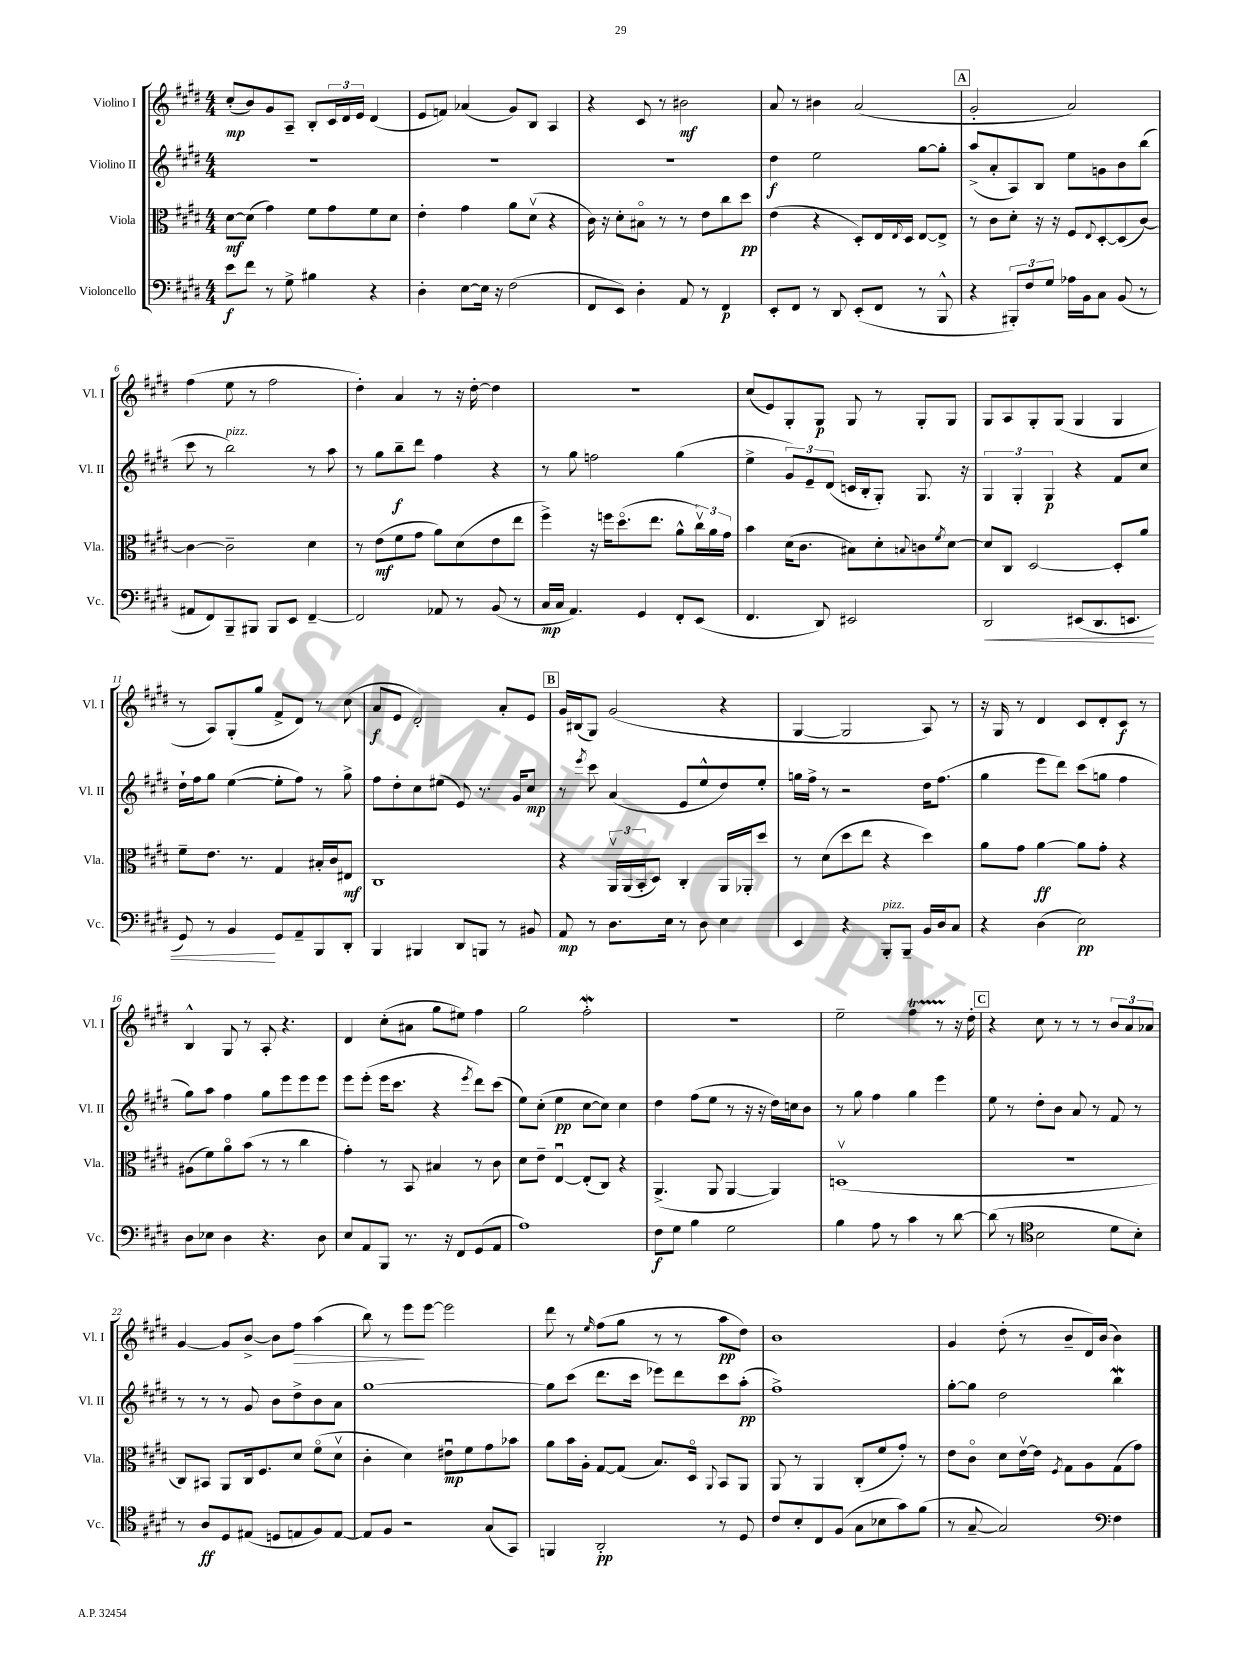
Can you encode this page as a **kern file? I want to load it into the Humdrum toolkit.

**kern	**kern	**kern	**kern
*staff4	*staff3	*staff2	*staff1
*clefF4	*clefC3	*clefG2	*clefG2
*k[f#c#g#d#]	*k[f#c#g#d#]	*k[f#c#g#d#]	*k[f#c#g#d#]
*M4/4	*M4/4	*M4/4	*M4/4
8e\L	[8d#\L	1r	(8cc#'/L
8f#\J	(8d#\]J	.	8b/)
8r	4g#\)	.	8g#/
8G#^\	.	.	8A~/J
4B#\	8f#\L	.	8B'/L
.	8g#\	.	24c#/L
.	.	.	24d#/
.	.	.	24e/JJ
4r	8f#\	.	(4d#/
.	8d#\J	.	.
=	=	=	=
4D#'\	4e'\	1r	8e/L
.	.	.	8f/J)
[8E\L	4g#\	.	(4a-/
16E\]Jk	.	.	.
16r	.	.	.
(2F#\	8a\L	.	8g#/L)
.	(8d#v\J	.	8B/J
.	4r	.	4A/
=	=	=	=
8FF#/L	16c#\)	1r	4r
.	16r	.	.
8EE/J)	8d#'\L	.	.
4D#'\	8B#o\J	.	8c#/
.	8r	.	8r
8AA/	8r	.	2b#\
8r	8e\L	.	.
4FF#/	8cc#\	.	.
.	8dd#\J	.	.
=	=	=	=
8EE'/L	(4e\	4dd#\	8a/
8FF#/J	.	.	8r
8r	4r	2ee\	4b#\
8DD#/	.	.	.
(8EE'/L	8D#'/L)	.	(2a/
8FF#/J	16E/L	.	.
.	8qqE/	.	.
.	16D#/JJ	.	.
8r	[8E/L	[8gg#\L	.
8BBB^^/	8E^/]J	8gg#'\]J	.
=	=	=	=
4r	8r	(8aa^/L	2g#'/
.	8c#\L	8a'/	.
12BBB#'/L)	8d#'\J	8A/)	.
12F#/	.	.	.
.	16r	8B/J	.
12G#/J	.	.	.
.	16r	.	.
16A-\LL	8F#/L	8ee\L	2a/)
16BB\J	.	.	.
.	8qqE/	.	.
8C#\J	[8D#'/	8g\	.
(8BB/	(8D#/]	8b\	.
8r	[8c#/J)	(8bb\J	.
=	=	=	=
8AA#/L	4c#\_	8ccc#\	(4ff#\
8FF#/)	.	8r	.
8BBB~/	2c#~\]	2bb\)	8ee\
8BBB#/J	.	.	8r
8BBB#/L	.	.	2ff#\
8EE/J	.	.	.
[4FF#~/	4d#\	8r	.
.	.	8aa\	.
=	=	=	=
2FF#/]	8r	8r	4dd#'\)
.	(8e\L	8gg#\L	.
.	8f#\	8bb~\	4a/
.	8g#\J	8ddd#\J	.
8AA-/	8a\L)	4ff#\	8r
8r	(8d#\	.	16r
.	.	.	[16dd#'\
(8BB/	8e\	4r	4dd#\]
8r	8ee\J	.	.
=	=	=	=
16C#/LL	4ff#^\)	8r	1r
16C#/JJ	.	.	.
4.AA/)	.	8gg#\	.
.	16r	2ff\	.
.	16ff\LK	.	.
.	(8.dd#o\	.	.
4GG#/	.	.	.
.	8.ee\J	.	.
8FF#'/L	8a^^\L	(4gg#\	.
(8EE/J	24cc#v\L)	.	.
.	24a\	.	.
.	24g#\JJ	.	.
=	=	=	=
4.FF#/	4b\	4ee^\	(8cc#/L
.	.	.	8e/)
.	(16d#\LK	12g#/L)	8G#'/
.	8.c#\J	.	.
.	.	12e~/	.
8DD#/)	.	.	8G#/J
.	.	(12d#/J	.
2EE#/	8B#\L)	16c/LL	8G#/
.	.	16B'/J	.
.	8d#'\	8G#'/J)	8r
.	8qqB/	.	.
.	8c\	8.G#/	8G#'/L
.	8qf#/	.	.
.	[8d#\J	.	8G#/J
.	.	16r	.
=	=	=	=
2DD#/	8d#/]L	6G#/	8G#/L
.	8C#/J	.	8A/
.	.	6G#'/	.
.	[2D#/	.	8G#'/
.	.	6G#/	.
.	.	.	(8G#/J
(8EE#/L	.	4r	4G#/
8.DD#/	.	.	.
.	8D#'/]L	8f#/L	4G#/
8.EE/J	.	.	.
.	8a/J	8cc#/J	.
=	=	=	=
8GG#/)	8f#~\L	16dd#`\LL	8r
.	.	16ff#\J	.
8r	8.e\J	8gg#\J	8A/L)
4BB/	.	([4ee\	(8G#'/
.	8.r	.	.
.	.	.	8gg#/J
8GG#/L	4G#/	8ee'\]L	8f#^/L
8AA~/	.	8ff#\J)	8d#/J)
8BBB/	16B#'/LL	8r	8r
.	16c#/J	.	.
8DD#'/J	8E#/J	8gg#^\	(8cc#\
=	=	=	=
4BBB/	1C#	8ff#\L	8a/L
.	.	8dd#'\	8e/J
4BBB#/	.	8cc#\	2d#'/)
.	.	(8ee#\J	.
8DD#/L	.	8e/)	.
8BBB/J	.	8.r	.
8r	.	.	8a'/L
.	.	16g#/LK	.
8BB#/	.	8cc#/J	8e/J
=	=	=	=
8AA/	4r	8r	16g#/LL
.	.	.	(16B#/J
.	.	8qeee/	.
8r	.	8ccc#\	8G#/J)
8.D#\L	24AAv/LL	(4a/	(2g#/
.	(24AA/	.	.
.	24BB'/J	.	.
.	8D#/J)	.	.
16E\Jk	.	.	.
8r	4C#'/	8e/L	.
8D#\	.	8ee^^/	.
4E\	16AA/LL	8dd#/)	4r
.	16AA-'/J	.	.
.	8dd#/J	8ee'/J	.
=	=	=	=
4EE/	8r	16gg\LL	[4G#/
.	.	16ff#^\JJ	.
.	(8d#\L	8r	.
4r	8dd#\	2r	2G#/]
.	8ee\J	.	.
8BBB'/L	4r	.	.
8BBB~/J	.	.	.
16BB/LL	4dd#\)	16dd#\LK	8A/)
16D#/J	.	(8.ff#\J	.
8C#/J	.	.	8r
=	=	=	=
4r	8a\L	4gg#\	16r
.	.	.	16G#/
.	8g#\J	.	8r
(4D#\	[4a\	8eee\L	4d#/
.	.	8ddd#\J)	.
2E\)	8a\]L	(8ccc#\L	8c#/L
.	8g#'\J	8gg\J	8d#'/
.	4r	4ff#\	8c#/J
.	.	.	8r
=	=	=	=
8D#\L	(8A#\L	8gg#\L)	4B^^/
8E-\J	8f#\)	8aa\J	.
4D#\	8ao\	4ff#\	8G#/
.	(8b\J	.	8r
4.r	8r	8gg#\L	8A'/
.	8r	8eee\	4.r
.	4cc#\	8eee\	.
8D#\	.	8eee\J	.
=	=	=	=
8E/L	4g#'\)	8eee\L	4d#/
8AA/	.	(8eee'\J	.
8BBB/J	8r	16eee\LK	(8cc#'\L
.	.	8.ccc#\J	.
8.r	8BB/	.	8a#\J
.	4B#/	4r	8gg#\L
16r	.	.	.
8FF#/L	.	.	8ee#\J)
.	.	8qeee/	.
(8GG#/	8r	8ddd#\L)	4ff#\
8AA/J	8c#\	(8ccc#\J	.
=	=	=	=
1A)	8d#\L	8ee\L)	2gg#\
.	8e~\J	(8cc#'\J	.
.	[4Eu/	4ee\	.
.	(8E'/]L	[8cc#\L	2ff#'\
.	8C#/J)	8cc#\]J)	.
.	4r	4cc#\	.
=	=	=	=
8F#\L	(4.AA^/	4dd#\	1r
8G#\J	.	.	.
4B\	.	(8ff#\L	.
.	8AA/	8ee\J	.
2G#\	[4AA/	8r	.
.	.	16r	.
.	.	16r	.
.	4AA/])	16dd#\LL)	.
.	.	16cc\J	.
.	.	8b\J	.
=	=	=	=
4B\	(1Dv	8r	2ee~\
.	.	8gg#\	.
8A\	.	4ff#\	.
8r	.	.	.
4c#\	.	4gg#\	4ff#\
8r	.	4eee\	8r
[8d#\	.	.	16r
.	.	.	16dd#'\
=	=	=	=
(8d#\]	1r	8ee\	4r
8r	.	8r	.
*clefC4	*	*	*
2B\	.	8dd#'\L	8cc#\
.	.	8b\J	8r
.	.	8a/	8r
.	.	8r	8r
8d#\L	.	8f#/	12b/L
.	.	.	12a/
8B'\J)	.	8r	.
.	.	.	12a-/J
=	=	=	=
8r	8C#/L)	8r	[4g#/
8A/L	8BB#/J	8r	.
8D#/	8AA/L	8r	8g#/]L
(8E#/J	16C#/k	8g#/	[8b^/J
.	8.F#/	.	.
8D/L	.	8b\L	8b\]L
8E/	8d#/J	8dd#^\	8ff#\J
8F#/)	(8f#o\L	8b\	(4aa\
[8E/J	8d#v\J	8a\J	.
=	=	=	=
8E/]L	4c#'\	[1gg#	8bb\)
8F#/J	.	.	8r
2r	4d#\)	.	8eee\L
.	.	.	[8eee\J
.	8e#u\L	.	2eee\]
.	8f#\	.	.
(8G#/L	8g#\	.	.
8GG#/J)	8b-\J	.	.
=	=	=	=
4FF/	8a\L	8gg#\]L	8ddd#\
.	16b\L	(8ccc#\J	8r
.	16A'\JJ	.	.
.	.	.	16qqee/
2AA'/	[8G#/L	8.ddd#\L	(8ff#\L
.	(8G#/]J	.	8gg#\J
.	.	16ccc#\Jk	.
.	8.B/L)	8eee-\L)	8r
.	.	8ddd#\	8r
.	16D#o/Jk	.	.
.	8qqAA/	.	.
8r	8BB/L	8ccc#\	8aa\L
8D#/	8AA/J	(8aa'\J	8dd#\J)
=	=	=	=
8c#/L	8AA/	1ff#^)	1b
8B'/	8r	.	.
8C#/	4AA/	.	.
(8F#/J	.	.	.
8G#\L	(8C#'/L	.	.
8B-\	8f#/	.	.
8g#\)	8g#'/J)	.	.
(8f#\J	8r	.	.
=	=	=	=
8r	8e\L	[8gg#'\L	4g#/
[8G#~/	8c#o\J	8gg#\]J	.
2G#/])	8d#\L	2dd#\	(8dd#'\
.	[16ev\L	.	8r
.	16e\]JJ	.	.
.	8qF#/	.	.
.	8G#\L	.	8b~/L
.	8A\	.	16d#/L)
.	.	.	(16b/JJ
*clefF4	*	*	*
4F#\	(8G#\	4bb\	4b\)
.	8g#\J)	.	.
==	==	==	==
*-	*-	*-	*-
